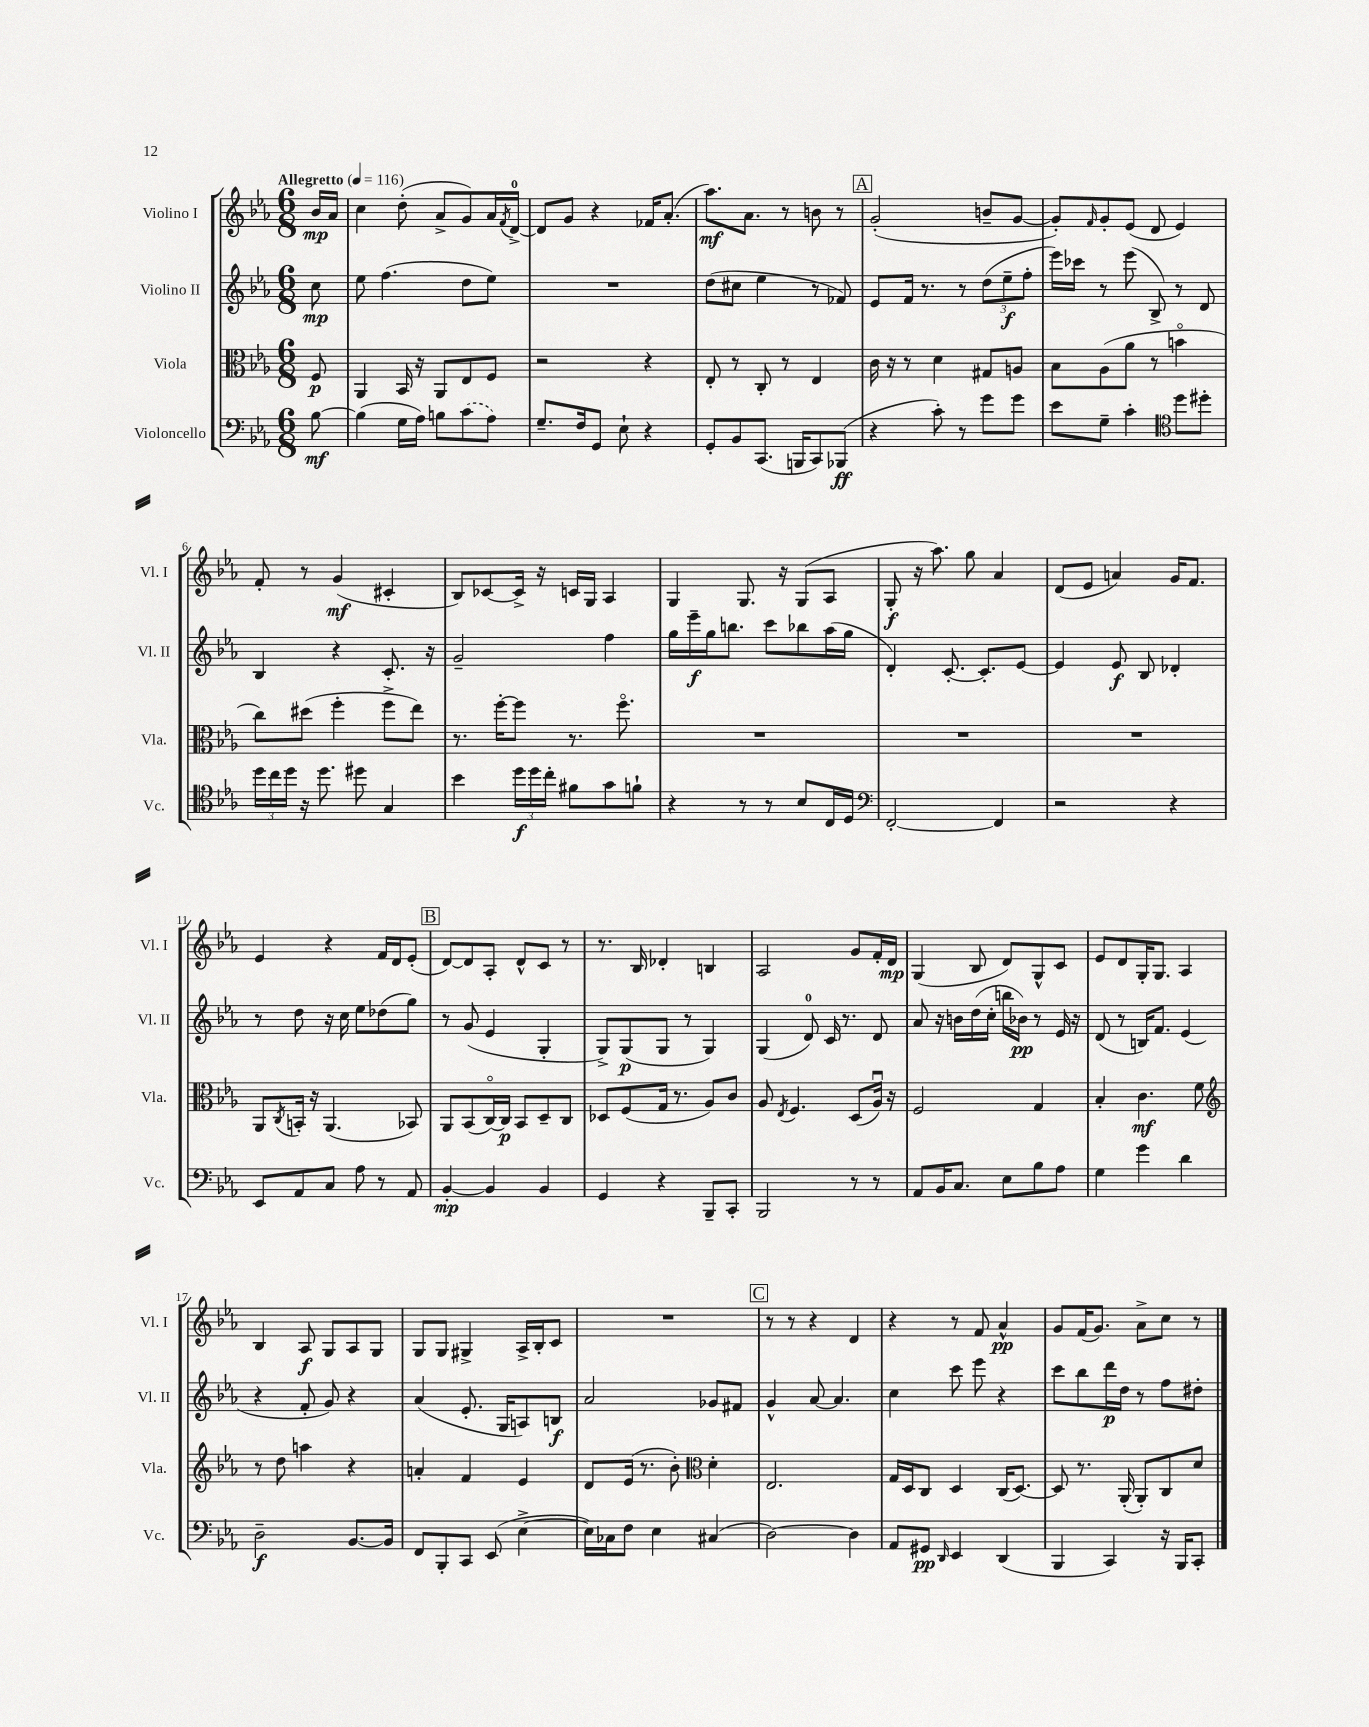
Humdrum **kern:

**kern	**dynam	**kern	**dynam	**kern	**dynam	**kern	**dynam
*part4	*part4	*part3	*part3	*part2	*part2	*part1	*part1
*staff4	*staff4	*staff3	*staff3	*staff2	*staff2	*staff1	*staff1
*I"Violoncello	*	*I"Viola	*	*I"Violino II	*	*I"Violino I	*
*I'Vc.	*	*I'Vla.	*	*I'Vl. II	*	*I'Vl. I	*
*clefF4	*	*clefC3	*	*clefG2	*	*clefG2	*
*k[b-e-a-]	*	*k[b-e-a-]	*	*k[b-e-a-]	*	*k[b-e-a-]	*
*M6/8	*	*M6/8	*	*M6/8	*	*M6/8	*
*MM116	*	*MM116	*	*MM116	*	*MM116	*
=	=	=	=	=	=	=	=
!	!	!	!	!	!	!LO:TX:a:B:t=Allegretto	!
[8B-\	mf	8F/	p	8cc\	mp	16b-/LL	mp
.	.	.	.	.	.	16a-/JJ	.
=1	=1	=1	=1	=1	=1	=1	=1
(4B-\]	.	4AA-/	.	8ee-\	.	4cc\	.
.	.	.	.	(4.ff\	.	.	.
16G\LL	.	16BB-/	.	.	.	(8dd'\	.
16A-\JJ)	.	16r	.	.	.	.	.
8Bn\L	.	8AA-/L	.	.	.	8a-^/L	.
(8c\	.	8E-/	.	8dd\L	.	8g/)	.
8A-\J)	.	8F/J	.	8ee-\J)	.	16a-/L	.
.	.	.	.	.	.	8qf/	.
.	.	.	.	.	.	[16d^/JJ	.
=2	=2	=2	=2	=2	=2	=2	=2
8.G~/L	.	2r	.	2.r	.	8d/L]	.
.	.	.	.	.	.	8g/J	.
16F/k	.	.	.	.	.	.	.
8GG/J	.	.	.	.	.	4r	.
8E-`\	.	.	.	.	.	.	.
4r	.	4r	.	.	.	16f-X/KL	.
.	.	.	.	.	.	(8.a-'/J	.
=3	=3	=3	=3	=3	=3	=3	=3
8GG'/L	.	8E-'/	.	(8dd\L	.	8.aa-\L)	mf
8BB-/	.	8r	.	8cc#X\J	.	.	.
.	.	.	.	.	.	8.a-\J	.
(8.CC/J	.	8C'/	.	4ee-\	.	.	.
.	.	8r	.	.	.	8r	.
16BBBn/KL	.	.	.	.	.	.	.
8CC/)	.	4E-/	.	8r	.	8bn\	.
(8BBB-X/J	ff	.	.	8f-X/)	.	8r	.
!!LO:REH:place=s1:t=A
=4	=4	=4	=4	=4	=4	=4	=4
4r	.	16c\	.	8e-/L	.	(2g'/	.
.	.	16r	.	.	.	.	.
.	.	8r	.	16f/Jk	.	.	.
.	.	.	.	8.r	.	.	.
8c'\)	.	4d\	.	.	.	.	.
8r	.	.	.	8r	.	.	.
8g\L	.	8G#X/L	.	(12dd\L	.	8bn~/L	.
.	.	.	.	12ee-~\	f	.	.
8g\J	.	8An/J	.	.	.	[8g/J	.
.	.	.	.	12ff'\J	.	.	.
=5	=5	=5	=5	=5	=5	=5	=5
8e-\L	.	8B-\L	.	16eee-\LL)	.	8g'/L])	.
.	.	.	.	16ccc-X\JJ	.	.	.
.	.	.	.	.	.	16qqf/	.
8G~\J	.	(8A-\	.	8r	.	8g'/	.
4c'\	.	8a-\J	.	(8eee-\	.	(8e-/J	.
.	.	8r	.	8B-^/)	.	8d/	.
*clefC4	*	*	*	*	*	*	*
8dd\L	.	4bn\	.	8r	.	4e-/)	.
8dd#X'\J	.	.	.	8d/	.	.	.
!!LO:LB:g=z
=6	=6	=6	=6	=6	=6	=6	=6
24dd\LL	.	8cc\L)	.	4B-/	.	8f'/	.
24cc\	.	.	.	.	.	.	.
24dd\JJ	.	.	.	.	.	.	.
16r	.	(8dd#X\J	.	.	.	8r	.
8.dd\	.	.	.	.	.	.	.
.	.	4ff'\	.	4r	.	(4g/	mf
8dd#X\	.	.	.	.	.	.	.
4G/	.	8ff^\L	.	8.c'/	.	4c#X'/	.
.	.	8ee-\J)	.	.	.	.	.
.	.	.	.	16r	.	.	.
=7	=7	=7	=7	=7	=7	=7	=7
4b-\	.	8.r	.	2g~/	.	8B-/L)	.
.	.	.	.	.	.	[8c-X/	.
.	.	[16ff'\KL	.	.	.	.	.
24dd\LL	f	8ff\J]	.	.	.	16c-^/Jk]	.
24dd\	.	.	.	.	.	.	.
.	.	.	.	.	.	16r	.
24cc'\JJ	.	.	.	.	.	.	.
8f#X\L	.	8.r	.	.	.	16cn/LL	.
.	.	.	.	.	.	16G/JJ	.
8g\	.	.	.	4ff\	.	4A-/	.
.	.	8.ff\	.	.	.	.	.
8fn`\J	.	.	.	.	.	.	.
=8	=8	=8	=8	=8	=8	=8	=8
4r	.	2.r	.	16gg\LL	.	4G/	.
.	.	.	.	16eee-~\	f	.	.
.	.	.	.	16gg\J	.	.	.
.	.	.	.	8.bbn\J	.	.	.
8r	.	.	.	.	.	8.G/	.
8r	.	.	.	8ccc\L	.	.	.
.	.	.	.	.	.	16r	.
8B-/L	.	.	.	8bb-X\	.	(8G/L	.
16C/L	.	.	.	(16aa-\L	.	8A-/J	.
16D/JJ	.	.	.	16gg\JJ	.	.	.
=9	=9	=9	=9	=9	=9	=9	=9
*clefF4	*	*	*	*	*	*	*
[2FF'/	.	2.r	.	4d'/)	.	8G'/	f
.	.	.	.	.	.	16r	.
.	.	.	.	.	.	8.aa-\)	.
.	.	.	.	[8.c'/	.	.	.
.	.	.	.	.	.	8gg\	.
.	.	.	.	8.c'/L]	.	.	.
4FF/]	.	.	.	.	.	4a-/	.
.	.	.	.	[8e-/J	.	.	.
=10	=10	=10	=10	=10	=10	=10	=10
2r	.	2.r	.	4e-/]	.	(8d/L	.
.	.	.	.	.	.	8e-/J	.
.	.	.	.	8e-/	f	4an/)	.
.	.	.	.	8B-/	.	.	.
4r	.	.	.	4d-X'/	.	16g/KL	.
.	.	.	.	.	.	8.f/J	.
!!LO:LB:g=z
=11	=11	=11	=11	=11	=11	=11	=11
8EE-/L	.	8AA-/L	.	8r	.	4e-/	.
.	.	8qC/	.	.	.	.	.
8AA-/	.	16BBn'/Jk	.	8dd\	.	.	.
.	.	16r	.	.	.	.	.
8C/J	.	(4.AA-/	.	16r	.	4r	.
.	.	.	.	16cc\	.	.	.
8A-\	.	.	.	8ee-\L	.	.	.
8r	.	.	.	(8dd-X\	.	16f/LL	.
.	.	.	.	.	.	16d/J	.
8AA-/	.	8BB-X/)	.	8gg\J)	.	(8e-'/J	.
!!LO:REH:place=s1:t=B
=12	=12	=12	=12	=12	=12	=12	=12
[4BB-'/	mp	8AA-/L	.	8r	.	[8d/L)	.
.	.	(8BB-/	.	(8g/	.	8d/]	.
4BB-/]	.	[16C/L)	.	4e-/	.	8A-'/J	.
.	.	16C/JJ]	p	.	.	.	.
.	.	8BB-/L	.	.	.	8d^^/L	.
4BB-/	.	8D~/	.	4G'/	.	8c/J	.
.	.	8C/J	.	.	.	8r	.
=13	=13	=13	=13	=13	=13	=13	=13
4GG/	.	8D-X/L	.	8G^/L)	.	8.r	.
.	.	(8F/	.	(8G/	p	.	.
.	.	.	.	.	.	16B-/	.
4r	.	16G/Jk	.	8G/J	.	4d-X'/	.
.	.	8.r	.	.	.	.	.
.	.	.	.	8r	.	.	.
8BBB-~/L	.	8A-/L)	.	4G/)	.	4Bn/	.
8CC'/J	.	8c/J	.	.	.	.	.
=14	=14	=14	=14	=14	=14	=14	=14
2BBB-/	.	8A-/	.	(4G/	.	2A-/	.
.	.	8qE-/	.	.	.	.	.
.	.	4.F/	.	.	.	.	.
.	.	.	.	8d/)	.	.	.
.	.	.	.	16c/	.	.	.
.	.	.	.	8.r	.	.	.
8r	.	(8D/L	.	.	.	8g/L	.
8r	.	16A-u/Jk)	.	8d/	.	16f'/L	.
.	.	16r	.	.	.	16d/JJ	mp
=15	=15	=15	=15	=15	=15	=15	=15
8AA-/L	.	2F/	.	8a-/	.	(4G/	.
16BB-/K	.	.	.	16r	.	.	.
8.C/J	.	.	.	16bn\LL	.	.	.
.	.	.	.	(16dd\	.	8B-/	.
.	.	.	.	16cc'\JJ	.	.	.
8E-\L	.	.	.	16bbn\LL	.	8d/L)	.
.	.	.	.	16b-X\JJ)	pp	.	.
8B-\	.	4G/	.	8r	.	8G^^/	.
8A-\J	.	.	.	16e-/	.	8c/J	.
.	.	.	.	16r	.	.	.
=16	=16	=16	=16	=16	=16	=16	=16
4G\	.	4B-'/	.	(8d/	.	8e-/L	.
.	.	.	.	8r	.	8d/	.
4g\	.	4.c\	mf	16Bn/KL)	.	16G'/K	.
.	.	.	.	8.f/J	.	8.G/J	.
4d\	.	.	.	(4e-/	.	4A-/	.
.	.	8f\	.	.	.	.	.
!!LO:LB:g=z
=17	=17	=17	=17	=17	=17	=17	=17
*	*	*clefG2	*	*	*	*	*
2D~\	f	8r	.	4r	.	4B-/	.
.	.	8dd\	.	.	.	.	.
.	.	4aan\	.	8f'/	.	8A-/	f
.	.	.	.	8g/)	.	8G/L	.
[8.BB-/L	.	4r	.	4r	.	8A-/	.
.	.	.	.	.	.	8G/J	.
16BB-/Jk]	.	.	.	.	.	.	.
=18	=18	=18	=18	=18	=18	=18	=18
8FF/L	.	4an'/	.	(4a-/	.	8G/L	.
8BBB-'/	.	.	.	.	.	8G/J	.
8CC/J	.	4f/	.	8.e-'/	.	4G#X^/	.
(8EE-/	.	.	.	.	.	.	.
.	.	.	.	16G/KL	.	.	.
[4E-^\	.	4e-/	.	8An/)	.	16A-^/LL	.
.	.	.	.	.	.	16B-'/J	.
.	.	.	.	8Bn/J	f	8c/J	.
=19	=19	=19	=19	=19	=19	=19	=19
16E-\LL])	.	8d/L	.	2a-/	.	2.r	.
16C-X\J	.	.	.	.	.	.	.
8F\J	.	(16e-/Jk	.	.	.	.	.
.	.	8.r	.	.	.	.	.
4E-\	.	.	.	.	.	.	.
.	.	8b-'\)	.	.	.	.	.
*	*	*clefC3	*	*	*	*	*
(4C#X/	.	4d'\	.	8g-X/L	.	.	.
.	.	.	.	8f#X/J	.	.	.
!!LO:REH:place=s1:t=C
=20	=20	=20	=20	=20	=20	=20	=20
[2D\)	.	2.E-/	.	4g^^/	.	8r	.
.	.	.	.	.	.	8r	.
.	.	.	.	[8a-/	.	4r	.
.	.	.	.	4.a-/]	.	.	.
4D\]	.	.	.	.	.	4d/	.
=21	=21	=21	=21	=21	=21	=21	=21
8AA-/L	.	16G/LL	.	4cc\	.	4r	.
.	.	16D/J	.	.	.	.	.
8GG#X/J	pp	8C/J	.	.	.	.	.
16qqDD/	.	.	.	.	.	.	.
4EE-/	.	4D/	.	8ccc\	.	8r	.
.	.	.	.	8eee-\	.	8f/	.
(4DD/	.	(16C/KL	.	4r	.	4a-^^/	pp
.	.	[8.D/J)	.	.	.	.	.
=22	=22	=22	=22	=22	=22	=22	=22
4BBB-/	.	8D/]	.	8ccc\L	.	8g/L	.
.	.	8.r	.	8bb-\	.	(16f/K	.
.	.	.	.	.	.	8.g/J)	.
4CC/)	.	.	.	16ddd\L	p	.	.
.	.	(16AA-'/	.	16dd\JJ	.	.	.
.	.	8AA-'/L)	.	8r	.	8a-^\L	.
16r	.	8C/	.	8ff\L	.	8cc\J	.
16BBB-/KL	.	.	.	.	.	.	.
8CC'/J	.	8d/J	.	8dd#X'\J	.	8r	.
==	==	==	==	==	==	==	==
*-	*-	*-	*-	*-	*-	*-	*-
